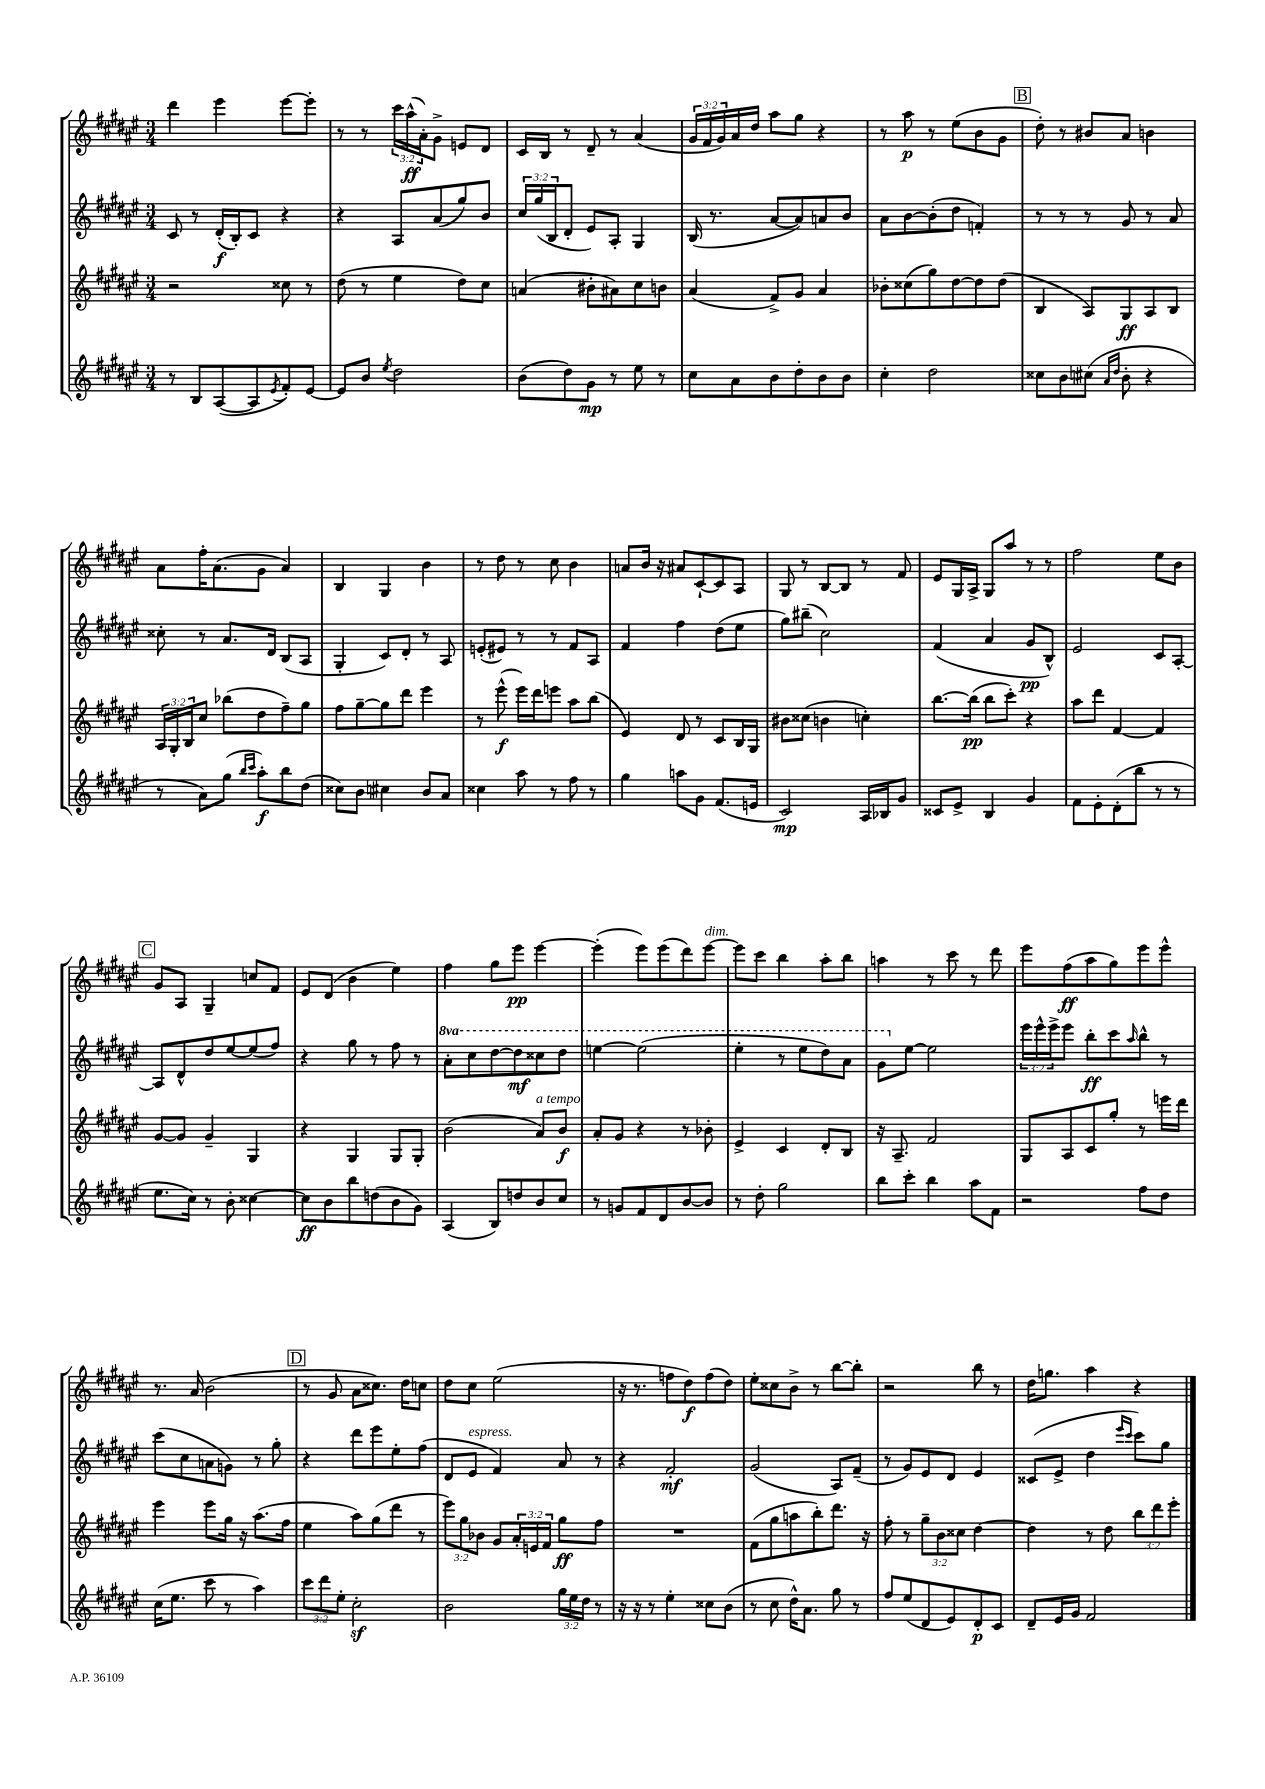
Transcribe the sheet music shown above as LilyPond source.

<<
\new StaffGroup <<
\new Staff = "s0" {
    \clef treble \key fis \major \numericTimeSignature \time 3/4 \override Staff.TupletNumber.text = #tuplet-number::calc-fraction-text
    dis'''4 eis'''4 eis'''8~ eis'''8-. |
    r8 r8 \tuplet 3/2 { cis'''16 ais''16-^\ff( ais'16-.) } gis'8-> e'8 dis'8 |
    cis'16 b16 r8 dis'8-- r8 ais'4( |
    \tuplet 3/2 { gis'16 fis'16 gis'16) } ais'16 dis''16 ais''8 gis''8 r4 |
    r8 ais''8\p r8 eis''8( b'8 gis'8 |
    \mark \markup { \box "B" } dis''8-.) r8 bis'8 ais'8 b'4 |
    ais'8 fis''16-. ais'8.( gis'8 ais'4) |
    b4 gis4 b'4 |
    r8 dis''8 r8 cis''8 b'4 |
    a'8 b'16 r16 ais'8 cis'8~-! cis'8 ais8 |
    gis8 r8 b8~ b8 r8 fis'8 |
    eis'8 gis16 ais16-> gis8 ais''8 r8 r8 |
    fis''2 eis''8 b'8 |
    \mark \markup { \box "C" } gis'8 ais8 gis4-- c''8 fis'8 |
    eis'8 dis'8( b'4 eis''4) |
    fis''4 gis''8 eis'''8\pp eis'''4~ |
    eis'''4-.( eis'''8) eis'''8( dis'''8) eis'''8~^\markup { \italic "dim." } |
    eis'''8 cis'''8 b''4 ais''8-. b''8 |
    a''4 r8 cis'''8 r8 dis'''8 |
    eis'''8 fis''8\ff( ais''8 gis''8) eis'''8 eis'''8-^ |
    r8. ais'16 b'2( |
    \mark \markup { \box "D" } r8 gis'8 ais'8 cisis''8.) dis''16 c''8 |
    dis''8 cis''8 eis''2( |
    r16 r8. f''8 dis''8\f) f''8( dis''8) |
    eis''8-. cisis''8 b'8-> r8 b''8~ b''8-. |
    r2 b''8 r8 |
    dis''16 g''8. ais''4 r4 \bar "|." |
}
\new Staff = "s1" {
    \clef treble \key fis \major \numericTimeSignature \time 3/4 \override Staff.TupletNumber.text = #tuplet-number::calc-fraction-text \set Staff.ottavationMarkups = #ottavation-simple-ordinals
    cis'8 r8 dis'16-.\f( b16-.) cis'8 r4 |
    r4 ais8 ais'8( gis''8) b'8 |
    \tuplet 3/2 { cis''16 gis''16( b16 } dis'8-. eis'8) ais8-. gis4 |
    b16( r8. ais'8~ ais'8) a'8 b'8 |
    ais'8 b'8~ b'8-.( dis''8 f'4-.) |
    \mark \markup { \box "B" } r8 r8 r8 gis'8 r8 ais'8 |
    cisis''8-. r8 ais'8. dis'16 b8( ais8 |
    gis4-. cis'8) dis'8-. r8 ais8 |
    e'8-.( eis'8) r8 r8 fis'8 ais8 |
    fis'4 fis''4 dis''8( eis''8 |
    gis''8) bis''8--( cis''2) |
    fis'4( ais'4 gis'8\pp b8-^) |
    eis'2 cis'8 ais8~-. |
    \mark \markup { \box "C" } ais8 dis'8-^ dis''8 eis''8~ eis''8( fis''8) |
    r4 gis''8 r8 fis''8 r8 |
    \ottava #1 ais''8-. cis'''8 dis'''8~ dis'''8\mf cisis'''8 dis'''8 |
    e'''4~ e'''2( |
    eis'''4-. r8 eis'''8 dis'''8) ais''8 |
    gis''8 \ottava #0 eis''8~ eis''2 |
    \tuplet 3/2 { eis'''16 eis'''16-^ eis'''16-> } eis'''8 b''8-.\ff cis'''8 \grace { ais''16 } b''8-^ r8 |
    cis'''8( cis''8 a'8 g'8) r8 gis''8-. |
    \mark \markup { \box "D" } r4 dis'''8 eis'''8 eis''8-. fis''8( |
    dis'8 eis'8^\markup { \italic "espress." } fis'4) ais'8 r8 |
    r4 fis'2-.\mf |
    gis'2( ais8) fis'8--( |
    r8 gis'8) eis'8 dis'8 eis'4 |
    cisis'8( eis'8-> dis''4 \grace { eis'''16 cis'''16 } cis'''8) gis''8 \bar "|." |
}
\new Staff = "s2" {
    \clef treble \key fis \major \numericTimeSignature \time 3/4 \override Staff.TupletNumber.text = #tuplet-number::calc-fraction-text
    r2 cisis''8 r8 |
    dis''8( r8 eis''4 dis''8) cis''8 |
    a'4( bis'8-. ais'8) cis''8 b'8 |
    ais'4( fis'8->) gis'8 ais'4 |
    bes'8-. cisis''8( gis''8) dis''8~ dis''8 dis''8( |
    \mark \markup { \box "B" } b4 ais8) gis8\ff ais8 b8 |
    \tuplet 3/2 { ais16 gis16-. b16 } cis''8 bes''8( dis''8 fis''8--) gis''8 |
    fis''8 gis''8~-- gis''8 dis'''8 eis'''4 |
    r8 eis'''8-^\f( eis'''16) dis'''16 e'''8 ais''8 b''8( |
    eis'4) dis'8 r8 cis'8 b16 gis16 |
    bis'8 cisis''8( b'4 c''4-.) |
    b''8.~ b''16\pp( b''8 cis'''8-.) r4 |
    ais''8 dis'''8 fis'4~ fis'4 |
    \mark \markup { \box "C" } gis'8~ gis'8 gis'4-- gis4 |
    r4 gis4 gis8 gis8-. |
    b'2( ais'8^\markup { \italic "a tempo" }) b'8\f |
    ais'8-. gis'8 r4 r8 bes'8-. |
    eis'4-> cis'4 dis'8-. b8 |
    r16 ais8.-- fis'2 |
    gis8 ais8 cis'8 gis''8-. r8 e'''16 dis'''16 |
    eis'''4 eis'''8 gis''16 r16 ais''8.( fis''16 |
    \mark \markup { \box "D" } eis''4 ais''8) gis''8( dis'''8 r8 |
    \tuplet 3/2 { eis'''8) gis''8 bes'8 } gis'8 \tuplet 3/2 { ais'16-. e'16 fis'16 } gis''8\ff fis''8 |
    R2. |
    fis'8( gis''8 a''8 b''8-.) dis'''8. r16 |
    fis''8-. r8 \tuplet 3/2 { gis''8-- b'8 cisis''8 } dis''4~ |
    dis''4 r8 dis''8 \tuplet 3/2 { b''8 dis'''8 eis'''8-. } \bar "|." |
}
\new Staff = "s3" {
    \clef treble \key fis \major \numericTimeSignature \time 3/4 \override Staff.TupletNumber.text = #tuplet-number::calc-fraction-text
    r8 b8 ais8~( ais8 \acciaccatura { eis'8 } fis'8-.) eis'8~ |
    eis'8 b'8 \acciaccatura { eis''8 } dis''2 |
    b'8( dis''8) gis'8\mp r8 eis''8 r8 |
    cis''8 ais'8 b'8 dis''8-. b'8 b'8 |
    cis''4-. dis''2 |
    \mark \markup { \box "B" } cisis''8 b'8 cis''8( \grace { ais'16 dis''16 } b'8-. r4 |
    r8 ais'8) gis''8( \grace { b''16 cis'''16 } ais''8-.\f) b''8 dis''8( |
    cisis''8) b'8 cis''4 b'8 ais'8 |
    cisis''4 ais''8 r8 fis''8 r8 |
    gis''4 a''8 gis'8 fis'8.( e'16 |
    cis'2\mp) ais16 bes16 gis'8 |
    cisis'8 eis'8-> b4 gis'4 |
    fis'8 eis'8-. dis'8-.( b''8 r8 r8 |
    \mark \markup { \box "C" } eis''8. cis''16) r8 b'8-. cisis''4~ |
    cisis''8\ff b'8 b''8 d''8( b'8 gis'8) |
    ais4( b8) d''8 b'8 cis''8 |
    r8 g'8 fis'8 dis'8 b'8~ b'8 |
    r8 dis''8-. gis''2 |
    b''8 cis'''8-. b''4 ais''8 fis'8 |
    r2 fis''8 dis''8 |
    cis''16( eis''8. cis'''8 r8 ais''4) |
    \mark \markup { \box "D" } \tuplet 3/2 { cis'''8 dis'''8 eis''8-. } cis''2-.\sf |
    b'2 \tuplet 3/2 { gis''16 eis''16 dis''16 } r8 |
    r16 r16 r8 eis''4-. cisis''8 b'8( |
    r8 cis''8 dis''16-^) ais'8. gis''8 r8 |
    fis''8 eis''8( dis'8 eis'8) dis'8-.\p cis'8 |
    dis'8-- eis'16 gis'16 fis'2 \bar "|." |
}
>>
>>
\layout { \context { \Score \remove "Bar_number_engraver" } }
